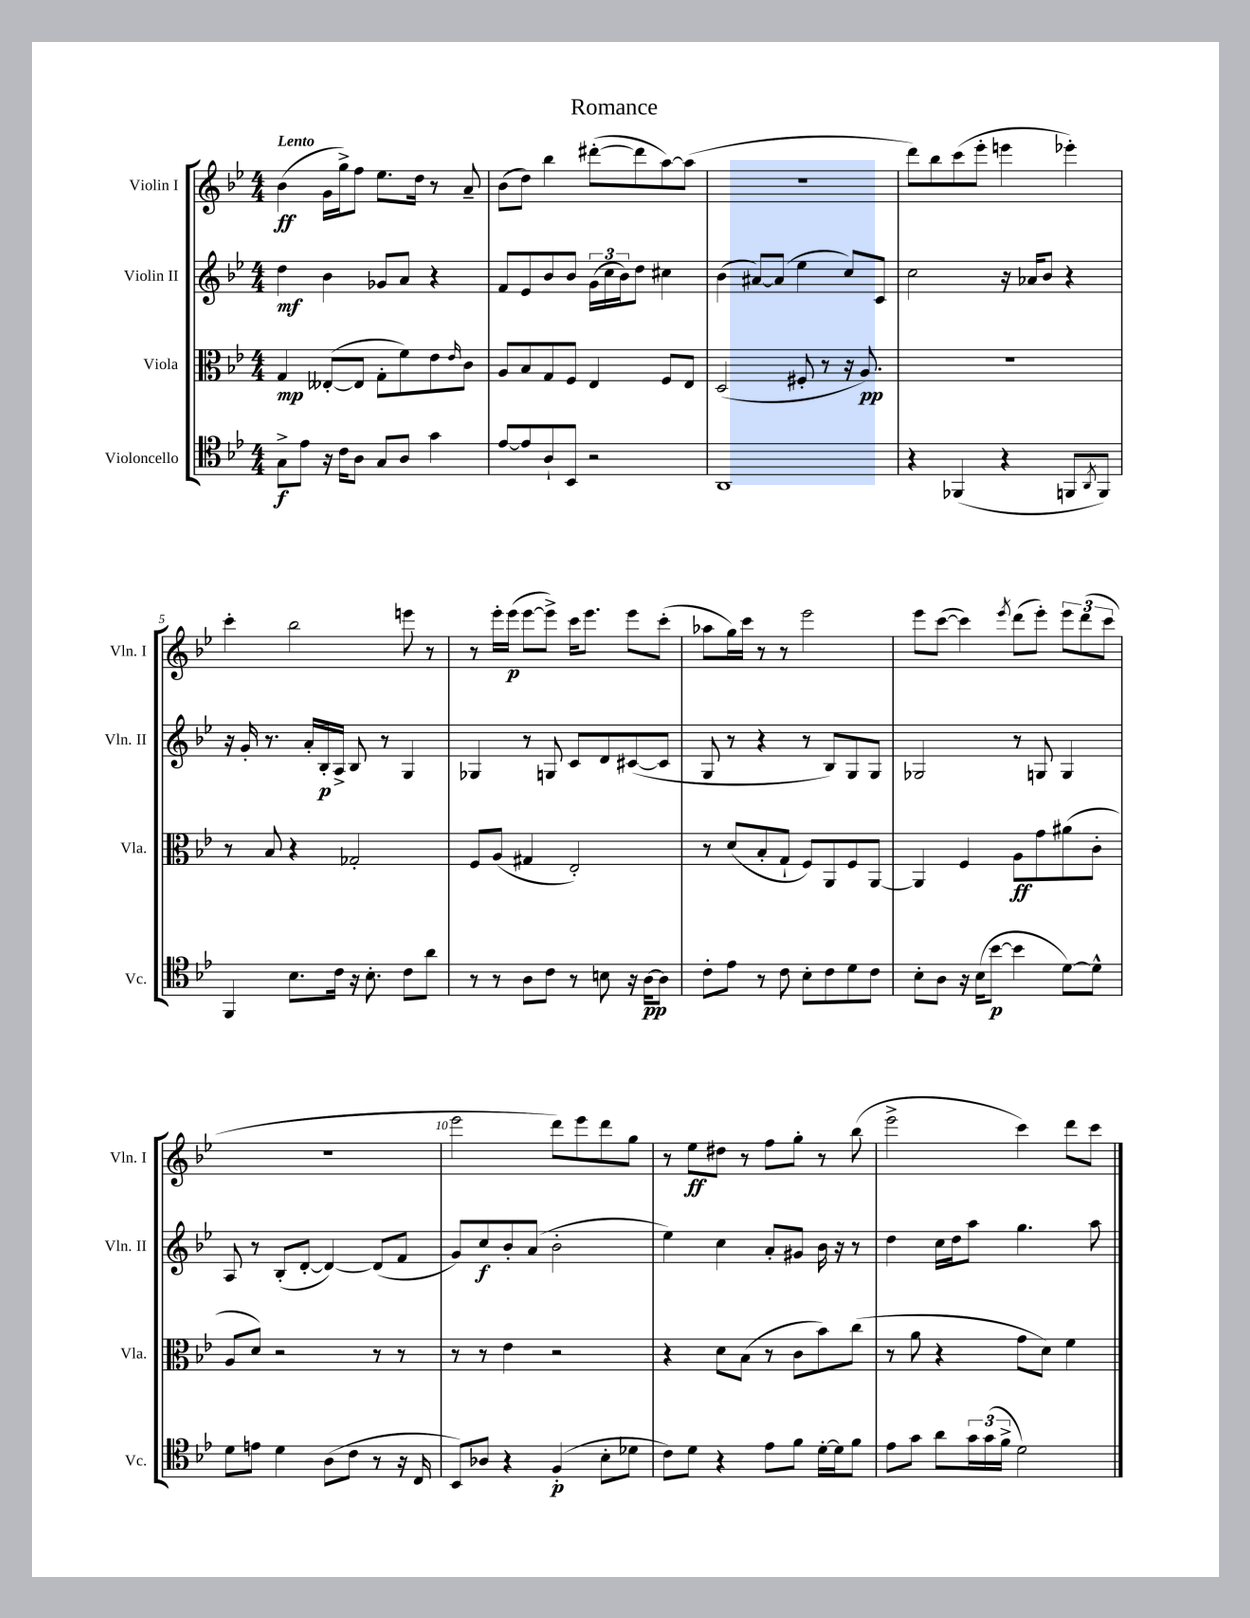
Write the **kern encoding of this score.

**kern	**kern	**kern	**kern
*staff4	*staff3	*staff2	*staff1
*clefC4	*clefC3	*clefG2	*clefG2
*k[b-e-]	*k[b-e-]	*k[b-e-]	*k[b-e-]
*M4/4	*M4/4	*M4/4	*M4/4
8G^\L	4G/	4dd\	(4b-\
8e-\J	.	.	.
16r	([8E--'/L	4b-\	16g\LL
16c\LK	.	.	16gg^\J)
8A\J	8E--/]J	.	8ff\J
8G/L	8G'\L	8g-/L	8.ee-\L
8A/J	8f\)	8a/J	.
.	.	.	16dd\Jk
4g\	8e-\	4r	8r
.	16qqe-/	.	.
.	8c\J	.	8a~/
=	=	=	=
[8e-/L	8A/L	8f/L	(8b-\L
8e-/]	8B-/	8e-/	8dd\J)
8A`/	8G/	8b-/	4bb-\
8BB-/J	8F/J	8b-/J	.
2r	4E-/	(24g\LL	([8ddd#'\L
.	.	24cc\	.
.	.	24b-\J)	.
.	.	8dd\J	8ddd#\]
.	8F/L	4cc#\	[8aa\)
.	8E-/J	.	(8aa\]J
=	=	=	=
1AA	(2D/	(4b-\	1r
.	.	[8a#/L)	.
.	.	(8a#/]J	.
.	8F#'/	4ee-\	.
.	8r	.	.
.	16r	8cc/L)	.
.	8.A/)	.	.
.	.	8c/J	.
=	=	=	=
4r	1r	2cc\	8ddd\L)
.	.	.	8bb-\
(4FF-/	.	.	(8ccc\
.	.	.	8eee-'\J
4r	.	16r	4eee\
.	.	16a-/LK	.
.	.	8b-/J	.
8FF/L	.	4r	4eee-'\)
8qAA/	.	.	.
8FF/J)	.	.	.
=	=	=	=
4FF/	8r	16r	4ccc'\
.	.	16g'/	.
.	8B-/	8.r	.
8.B-\L	4r	.	2bb-\
.	.	16a'/LL	.
.	.	16B-'/	.
16c\Jk	.	16A^/JJ	.
16r	2G-'/	8B-/	.
8.B-'\	.	.	.
.	.	8r	.
8c\L	.	4G/	8eee\
8a\J	.	.	8r
=	=	=	=
8r	8F/L	4G-/	8r
8r	(8A/J	.	16eee-'\LL
.	.	.	(16eee-\JJ
8A\L	4G#/	8r	[8eee-\L
8c\J	.	8G/	8eee-^\]J)
8r	2E-'/)	8c/L	16ccc\LK
.	.	.	8.eee-\J
8B\	.	8d/	.
16r	.	([8c#/	8eee-\L
[16A\LK	.	.	.
8A\]J	.	8c#/]J	(8ccc'\J
=	=	=	=
8c'\L	8r	8G/	8aa-\L
8e-\J	(8d/L	8r	16gg\L)
.	.	.	16ccc\JJ
8r	8B-'/	4r	8r
8c\	8G`/J	.	8r
8B-'\L	8F/L)	8r	2eee-\
8c\	8AA/	8B-/L)	.
8d\	8F/	8G/	.
8c\J	[8AA/J	8G/J	.
=	=	=	=
8B-'\L	4AA/]	2G-/	8eee-\L
8A\J	.	.	([8ccc\J
16r	4F/	.	4ccc\])
(16B-\LK	.	.	.
[8b-\J	.	.	.
.	.	.	8qeee-/
4b-\]	8A\L	8r	(8ddd\L
.	8g\	8G/	8eee-'\J)
[8d\L)	(8a#\	4G/	12eee-\L
.	.	.	(12ddd\
8d^^\]J	8c'\J	.	.
.	.	.	12ccc\J
=	=	=	=
8d\L	8A/L	8A/	1r
8e\J	8d/J)	8r	.
4d\	2r	(8B-'/L	.
.	.	[8d'/J	.
(8A\L	.	4d/_)	.
8c\J	.	.	.
8r	8r	(8d/]L	.
16r	8r	8f/J	.
16C/	.	.	.
=	=	=	=
8BB-/L)	8r	8g/L)	2eee-\
8A-/J	8r	8cc/	.
4r	4e-\	8b-'/	.
.	.	(8a/J	.
(4F'/	2r	2b-'\	8ddd\L)
.	.	.	8eee-\
8B-'\L	.	.	8ddd\
8d-\J	.	.	8gg\J
=	=	=	=
8c\L)	4r	4ee-\)	8r
8d\J	.	.	8ee-\L
4r	8d\L	4cc\	8dd#\J
.	(8B-\J	.	8r
8e-\L	8r	8a'/L	8ff\L
8f\J	8c\L	8g#/J	8gg'\J
[16d'\LL	8b-\)	16b-\	8r
16d\]J	.	16r	.
8f\J	(8cc\J	8r	(8bb-\
=	=	=	=
8e-\L	8r	4dd\	2eee-^\
8g\J	8a\	.	.
8a\L	4r	16cc\LL	.
.	.	16dd\J	.
24g\L	.	8aa\J	.
(24g\	.	.	.
24f^\JJ	.	.	.
2d\)	8g\L	4.gg\	4ccc\)
.	8d\J)	.	.
.	4f\	.	8ddd\L
.	.	8aa\	8ccc\J
==	==	==	==
*-	*-	*-	*-
